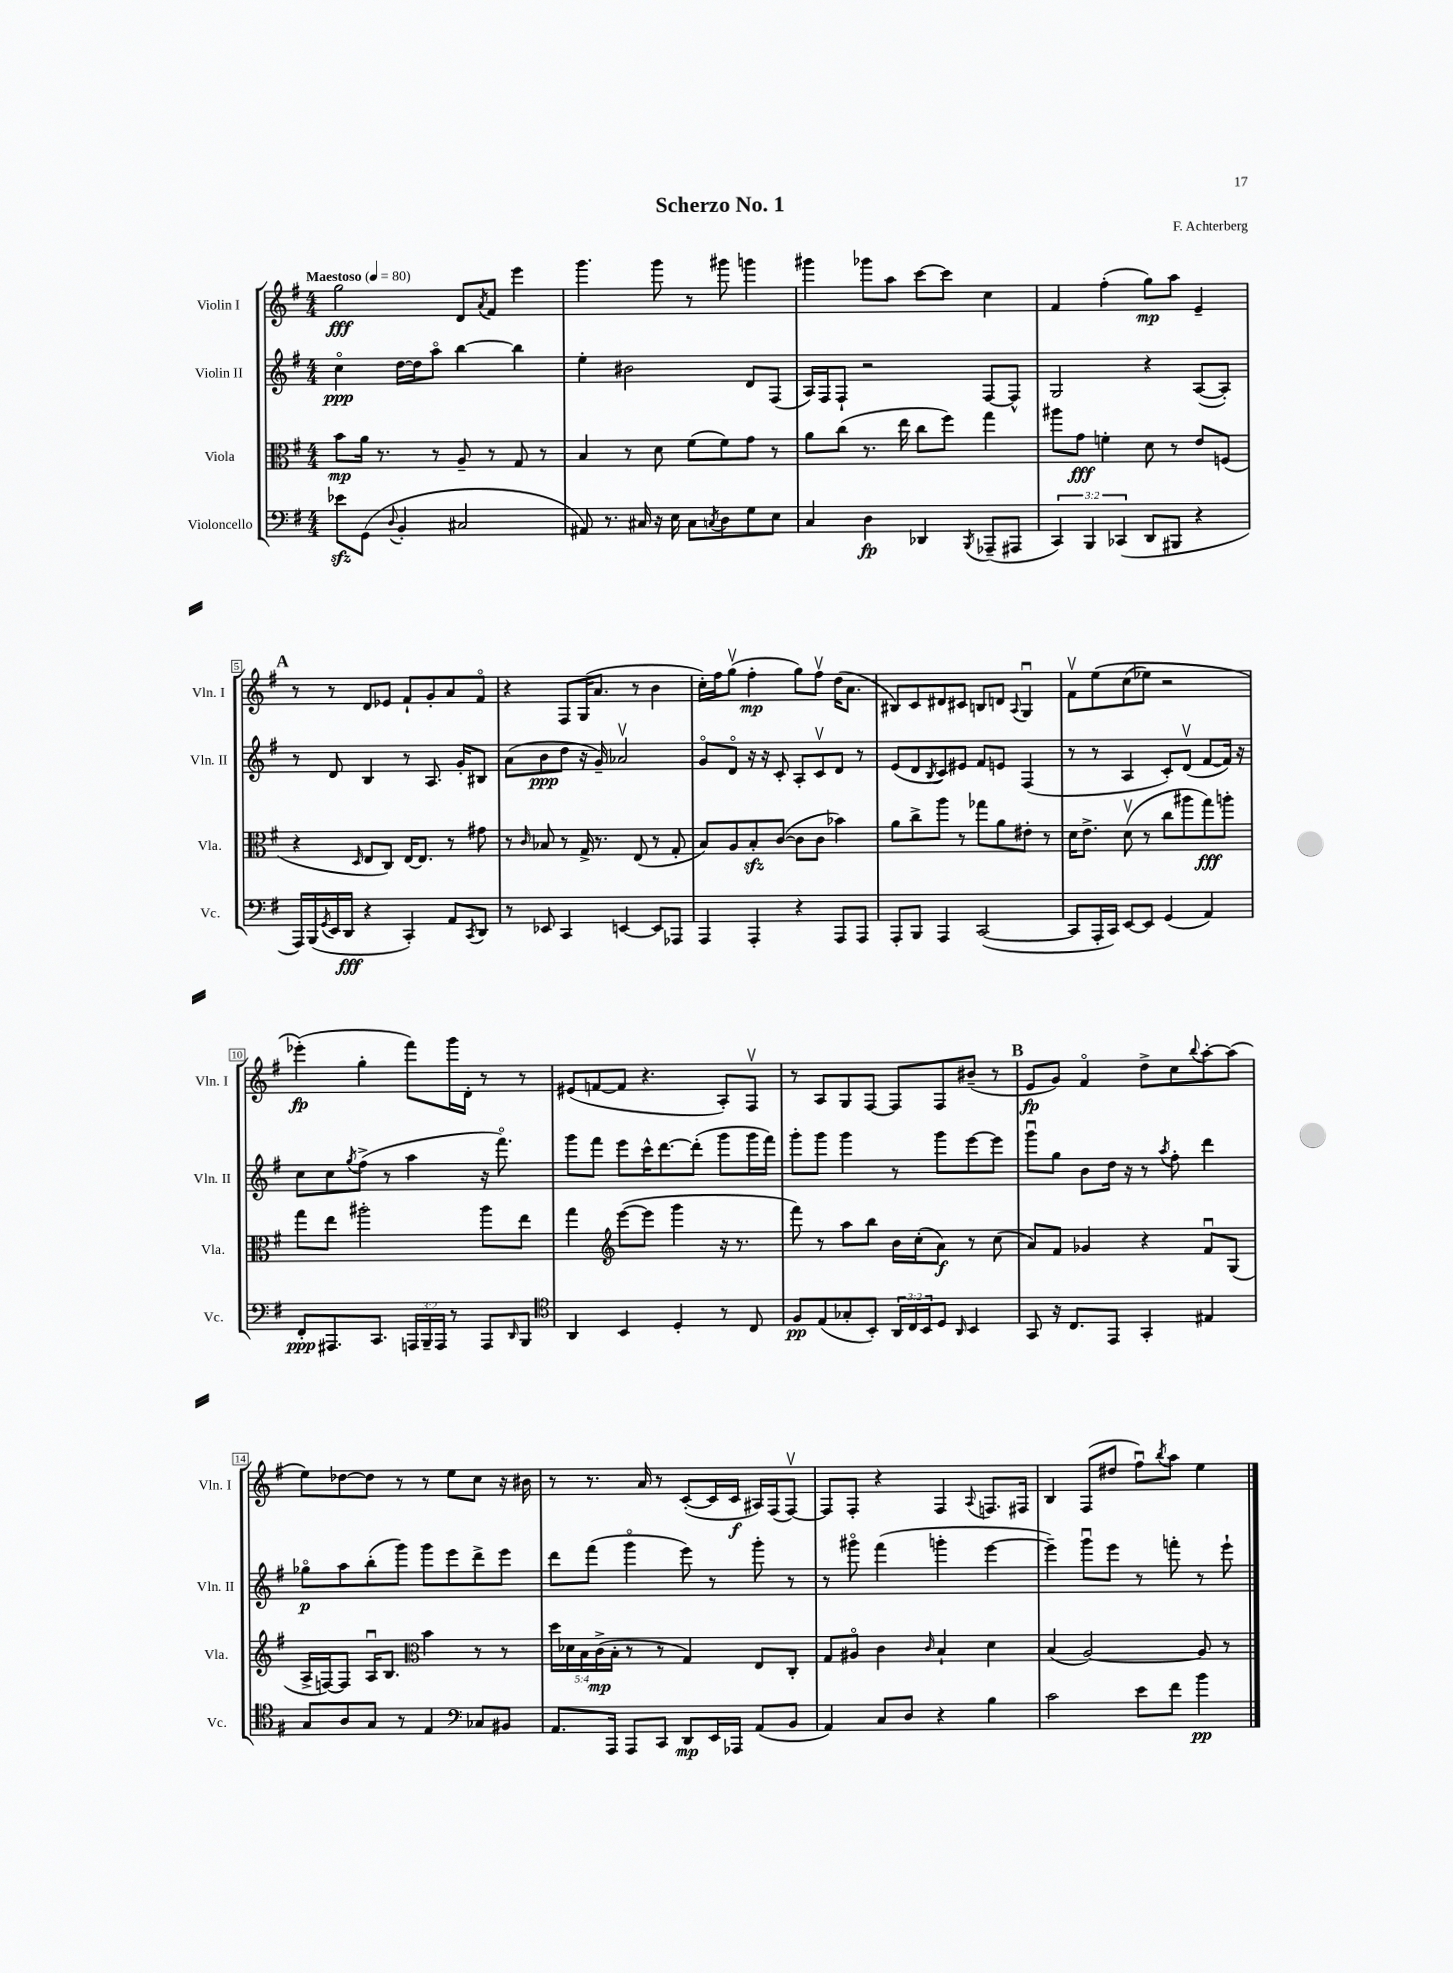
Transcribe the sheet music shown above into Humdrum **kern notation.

**kern	**dynam	**kern	**dynam	**kern	**dynam	**kern	**dynam
*part4	*part4	*part3	*part3	*part2	*part2	*part1	*part1
*staff4	*staff4	*staff3	*staff3	*staff2	*staff2	*staff1	*staff1
*I"Violoncello	*	*I"Viola	*	*I"Violin II	*	*I"Violin I	*
*I'Vc.	*	*I'Vla.	*	*I'Vln. II	*	*I'Vln. I	*
*clefF4	*	*clefC3	*	*clefG2	*	*clefG2	*
*k[f#]	*	*k[f#]	*	*k[f#]	*	*k[f#]	*
*M4/4	*	*M4/4	*	*M4/4	*	*M4/4	*
*MM80	*	*MM80	*	*MM80	*	*MM80	*
=1	=1	=1	=1	=1	=1	=1	=1
!	!	!	!	!	!	!LO:TX:a:B:t=Maestoso	!
8e-Xzz\L	.	8b\L	mp	4cc\	ppp	2gg\	fff
(8GG\J	.	16a\Jk	.	.	.	.	.
.	.	8.r	.	.	.	.	.
8qqD/	.	.	.	.	.	.	.
4BB'/	.	.	.	[16dd\LL	.	.	.
.	.	.	.	16dd\J]	.	.	.
.	.	8r	.	8aa\J	.	.	.
2C#X/	.	8A~/	.	[4bb\	.	8d/L	.
.	.	.	.	.	.	8qa/	.
.	.	8r	.	.	.	8f#/J	.
.	.	8G/	.	4bb\]	.	4eee\	.
.	.	8r	.	.	.	.	.
=2	=2	=2	=2	=2	=2	=2	=2
8AA#X/)	.	4B/	.	4ee'\	.	4.ggg\	.
8.r	.	.	.	.	.	.	.
.	.	8r	.	2b#X\	.	.	.
16C#X/	.	.	.	.	.	.	.
16r	.	8d\	.	.	.	8ggg\	.
16E\	.	.	.	.	.	.	.
8C#\L	.	(8f#\L	.	.	.	8r	.
8qCn/	.	.	.	.	.	.	.
8D\	.	8f#\)	.	.	.	8ggg#X\	.
8G\	.	8g\J	.	8d/L	.	4gggn\	.
8E\J	.	8r	.	(8F#/J	.	.	.
=3	=3	=3	=3	=3	=3	=3	=3
4C/	.	8a\L	.	16A/LL)	.	4ggg#X\	.
.	.	.	.	16F#/J	.	.	.
.	.	(8cc\J	.	8F#`/J	.	.	.
4D\	fp	8.r	.	2r	.	8ggg-X\L	.
.	.	.	.	.	.	8aa\J	.
.	.	16ee\	.	.	.	.	.
4DD-X/	.	8cc\L	.	.	.	[8ccc\L	.
.	.	8ff#\J)	.	.	.	8ccc\J]	.
8qBBB/	.	.	.	.	.	.	.
(8AAA-X~/L	.	4gg\	.	[8F#/L	.	4cc\	.
8AAA#X/J	.	.	.	8F#^^/J]	.	.	.
=4	=4	=4	=4	=4	=4	=4	=4
6CC/)	.	8aa#X\L	.	2G/	.	4f#/	.
.	.	8g\J	fff	.	.	.	.
6BBB/	.	.	.	.	.	.	.
.	.	4fn'\	.	.	.	(4ff#'\	.
(6CC-X/	.	.	.	.	.	.	.
8DD/L	.	8d\	.	4r	.	8gg\L)	mp
8BBB#X/J	.	8r	.	.	.	8aa\J	.
4r	.	8e/L	.	([8A/L	.	4e~/	.
.	.	(8Fn/J	.	8A'/J])	.	.	.
!!LO:LB:g=z
!!LO:REH:place=s1:t=A
=5	=5	=5	=5	=5	=5	=5	=5
16AAA/LL)	.	4r	.	8r	.	8r	.
(16BBB/	.	.	.	.	.	.	.
8qGG/	.	.	.	.	.	.	.
16EE/	.	.	.	8d/	.	8r	.
16DD/JJ	fff	.	.	.	.	.	.
.	.	16qqD/	.	.	.	.	.
4r	.	8E/L	.	4B/	.	8d/L	.
.	.	8C/J)	.	.	.	8e-X/J	.
4CC'/)	.	[16E/KL	.	8r	.	8f#`/L	.
.	.	8.E/J]	.	.	.	.	.
.	.	.	.	8.A/	.	8g'/	.
8AA/L	.	8r	.	.	.	8a/	.
.	.	.	.	16g'/KL	.	.	.
8qCC/	.	.	.	.	.	.	.
8DD/J	.	8g#X\	.	8B#X/J	.	8f#/J	.
=6	=6	=6	=6	=6	=6	=6	=6
8r	.	8r	.	(8a\L	.	4r	.
.	.	16qqc/	.	.	.	.	.
8EE-X/	.	8B-X/	.	8b\	ppp	.	.
4CC/	.	8r	.	8dd\J	.	8F#/L	.
.	.	16G^/	.	16r	.	(16G/K	.
.	.	8.r	.	16g~/)	.	8.a/J	.
[4EEn/	.	.	.	2a-Xv/	.	.	.
.	.	(8E/	.	.	.	8r	.
8EE/L]	.	8r	.	.	.	4b\	.
8AAA-X/J	.	8G'/	.	.	.	.	.
=7	=7	=7	=7	=7	=7	=7	=7
4AAA/	.	8B/L)	.	8g/L	.	16cc'\LL)	.
.	.	.	.	.	.	16ff#\J	.
.	.	8A/	.	8d/J	.	(8ggv\J	.
4AAA'/	.	8Bzz'/	.	16r	.	4ff#'\	mp
.	.	.	.	16r	.	.	.
.	.	([8c/J	.	8c'/	.	.	.
4r	.	8c\L]	.	8A'/L	.	8gg\L)	.
.	.	8c\J	.	8cv/	.	8ff#v\J	.
8AAA/L	.	4b-X\)	.	8d/J	.	(16dd\KL	.
.	.	.	.	.	.	8.a\J	.
8AAA/J	.	.	.	8r	.	.	.
=8	=8	=8	=8	=8	=8	=8	=8
8AAA'/L	.	8a\L	.	(8e/L	.	8B#X/L)	.
8BBB/J	.	8cc^\	.	8d/	.	8c/	.
.	.	.	.	8qB/	.	.	.
4AAA/	.	8aa\J	.	8c/)	.	8d#X/	.
.	.	8r	.	8e#X/J	.	8c#X/J	.
([2CC/	.	8gg-X\L	.	8f#/L	.	8Bn/L	.
.	.	8a\	.	8en/J	.	8dn/J	.
.	.	.	.	.	.	8qqA/	.
.	.	8e#X'\J	.	(4F#/	.	4Gu/	.
.	.	8r	.	.	.	.	.
=9	=9	=9	=9	=9	=9	=9	=9
8CC/L]	.	16d\KL	.	8r	.	8f#v\L	.
.	.	8.e^\J	.	.	.	.	.
16AAA'/L	.	.	.	8r	.	(8ee\	.
16CC/JJ)	.	.	.	.	.	.	.
[8EE/L	.	(8dv\	.	4A/	.	(8cc\	.
8EE/J]	.	8r	.	.	.	8ee-X\J)	.
(4GG/	.	8cc\L	.	8c'/L)	.	2r	.
.	.	8aa#X\	.	(8dv/J	.	.	.
4AA/)	.	8gg\)	fff	[8f#/L	.	.	.
.	.	8aan'\J	.	16f#/Jk])	.	.	.
.	.	.	.	16r	.	.	.
!!LO:LB:g=z
=10	=10	=10	=10	=10	=10	=10	=10
8FF#'/L	ppp	8gg\L	.	8cc\L	.	(4eee-X'\)	fp
8.AAA#X/	.	8ee\J	.	8cc\	.	.	.
.	.	.	.	8qgg/	.	.	.
.	.	2aa#X'\	.	(8ff#^\J	.	4gg'\	.
8.CC/J	.	.	.	.	.	.	.
.	.	.	.	8r	.	.	.
24AAAn/LL	.	.	.	4aa\	.	8fff#\L)	.
24BBB~/	.	.	.	.	.	.	.
24AAA/JJ	.	.	.	.	.	.	.
8r	.	.	.	.	.	16ggg\L	.
.	.	.	.	.	.	16d'\JJ	.
8AAA/L	.	8aa#\L	.	16r	.	8r	.
.	.	.	.	8.fff#\)	.	.	.
16qqDD/	.	.	.	.	.	.	.
8BBB/J	.	8ee\J	.	.	.	8r	.
=11	=11	=11	=11	=11	=11	=11	=11
*clefC4	*	*	*	*	*	*	*
4AA/	.	4gg\	.	8ggg\L	.	(8e#X/L	.
.	.	.	.	8fff#\J	.	[8fn/	.
*	*	*clefG2	*	*	*	*	*
4BB/	.	([8eee\L	.	8eee\L	.	8f/J]	.
.	.	8eee\J]	.	16ccc^^\K	.	4.r	.
.	.	.	.	[8.ddd\	.	.	.
4D'/	.	4ggg\	.	.	.	.	.
.	.	.	.	(8ddd'\J]	.	.	.
8r	.	16r	.	8ggg\L	.	8A'/L)	.
.	.	8.r	.	.	.	.	.
8C/	.	.	.	16ggg\L	.	8F#v/J	.
.	.	.	.	16fff#\JJ)	.	.	.
=12	=12	=12	=12	=12	=12	=12	=12
8F#/L	pp	8fff#\)	.	8ggg'\L	.	8r	.
(8E/	.	8r	.	8ggg\J	.	8A/L	.
8G-X'/	.	8aa\L	.	4ggg\	.	8G/	.
8BB'/J)	.	8bb\J	.	.	.	[8F#/J	.
24AA/LL	.	16b\LL	.	8r	.	8F#/L]	.
24C/	.	.	.	.	.	.	.
.	.	(16cc'\J	.	.	.	.	.
24BB/J	.	.	.	.	.	.	.
8D/J	.	8a\J)	f	8ggg\L	.	8F#/	.
16qqAA/	.	.	.	.	.	.	.
4BB/	.	8r	.	[8eee\	.	(8b#X~/J	.
.	.	(8cc\	.	8eee\J]	.	8r	.
!!LO:REH:place=s1:t=B
=13	=13	=13	=13	=13	=13	=13	=13
8GG/	.	8a/L)	.	8gggu\L	.	8e/L	fp
16r	.	8f#/J	.	8gg\J	.	8g/J)	.
8.C/L	.	.	.	.	.	.	.
.	.	4g-X/	.	8b\L	.	4f#/	.
8EE/J	.	.	.	16dd\Jk	.	.	.
.	.	.	.	16r	.	.	.
4GG'/	.	4r	.	8r	.	8dd^\L	.
.	.	.	.	8qaa/	.	.	.
.	.	.	.	8ff#'\	.	8cc\	.
.	.	.	.	.	.	8qqbb/	.
4E#X/	.	8f#u/L	.	4ddd\	.	[8aa'\	.
.	.	(8G/J	.	.	.	(8aa\J]	.
!!LO:LB:g=z
=14	=14	=14	=14	=14	=14	=14	=14
8G/L	.	16A^/LL	.	8gg-X\L	p	8ee\L)	.
.	.	[16Fn/J)	.	.	.	.	.
8A/	.	8F/J]	.	8aa\	.	[8dd-X\	.
8G/J	.	16Au/KL	.	(8bb'\	.	8dd-\J]	.
.	.	8.B/J	.	.	.	.	.
8r	.	.	.	8ggg\J)	.	8r	.
*	*	*clefC3	*	*	*	*	*
4E/	.	4b\	.	8ggg\L	.	8r	.
.	.	.	.	8eee\	.	8ee\L	.
*clefF4	*	*	*	*	*	*	*
8C-X/L	.	8r	.	8ddd^\	.	8cc\J	.
8BB#X/J	.	8r	.	8eee\J	.	16r	.
.	.	.	.	.	.	16b#X\	.
=15	=15	=15	=15	=15	=15	=15	=15
8.AA/L	.	20dd\LL	.	8ddd\L	.	8r	.
.	.	20d-X\	.	.	.	.	.
.	.	20B\	.	.	.	.	.
.	.	.	.	(8fff#\J	.	8.r	.
.	.	(20c^\	mp	.	.	.	.
16AAA/Jk	.	.	.	.	.	.	.
.	.	20B'\JJ	.	.	.	.	.
8AAA/L	.	8r	.	4ggg\	.	.	.
.	.	.	.	.	.	16a/	.
8CC/J	.	8r	.	.	.	8r	.
8DD/L	mp	4G/)	.	8eee\)	.	([8c'/L	.
16EE/L	.	.	.	8r	.	16c/L]	.
16AAA-X/JJ	.	.	.	.	.	16c/JJ	f
(8AA/L	.	8E/L	.	8ggg'\	.	16A#X/LL)	.
.	.	.	.	.	.	(16F#/J	.
8BB/J	.	8C'/J	.	8r	.	[8F#v/J)	.
=16	=16	=16	=16	=16	=16	=16	=16
4AA/)	.	8G/L	.	8r	.	8F#/L]	.
.	.	8A#X/J	.	8ggg#X\	.	8F#'/J	.
8C/L	.	4c\	.	(4fff#\	.	4r	.
8D/J	.	.	.	.	.	.	.
.	.	16qqc/	.	.	.	.	.
4r	.	4B`/	.	4gggn'\	.	4F#/	.
.	.	.	.	.	.	8qqA/	.
4B\	.	4d\	.	[4eee\	.	8.Fn/L	.
.	.	.	.	.	.	16F#X/Jk	.
=17	=17	=17	=17	=17	=17	=17	=17
2c\	.	(4B/	.	4eee~\])	.	4B/	.
.	.	[2A/)	.	8gggu\L	.	(8F#/L	.
.	.	.	.	8eee\J	.	8dd#X/J	.
8e\L	.	.	.	8r	.	8ff#u\L)	.
.	.	.	.	.	.	8qbb/	.
8f#\J	.	.	.	8fffn'\	.	8aa\J	.
4b\	pp	8A/]	.	8r	.	4ee\	.
.	.	8r	.	8eee`\	.	.	.
==	==	==	==	==	==	==	==
*-	*-	*-	*-	*-	*-	*-	*-
